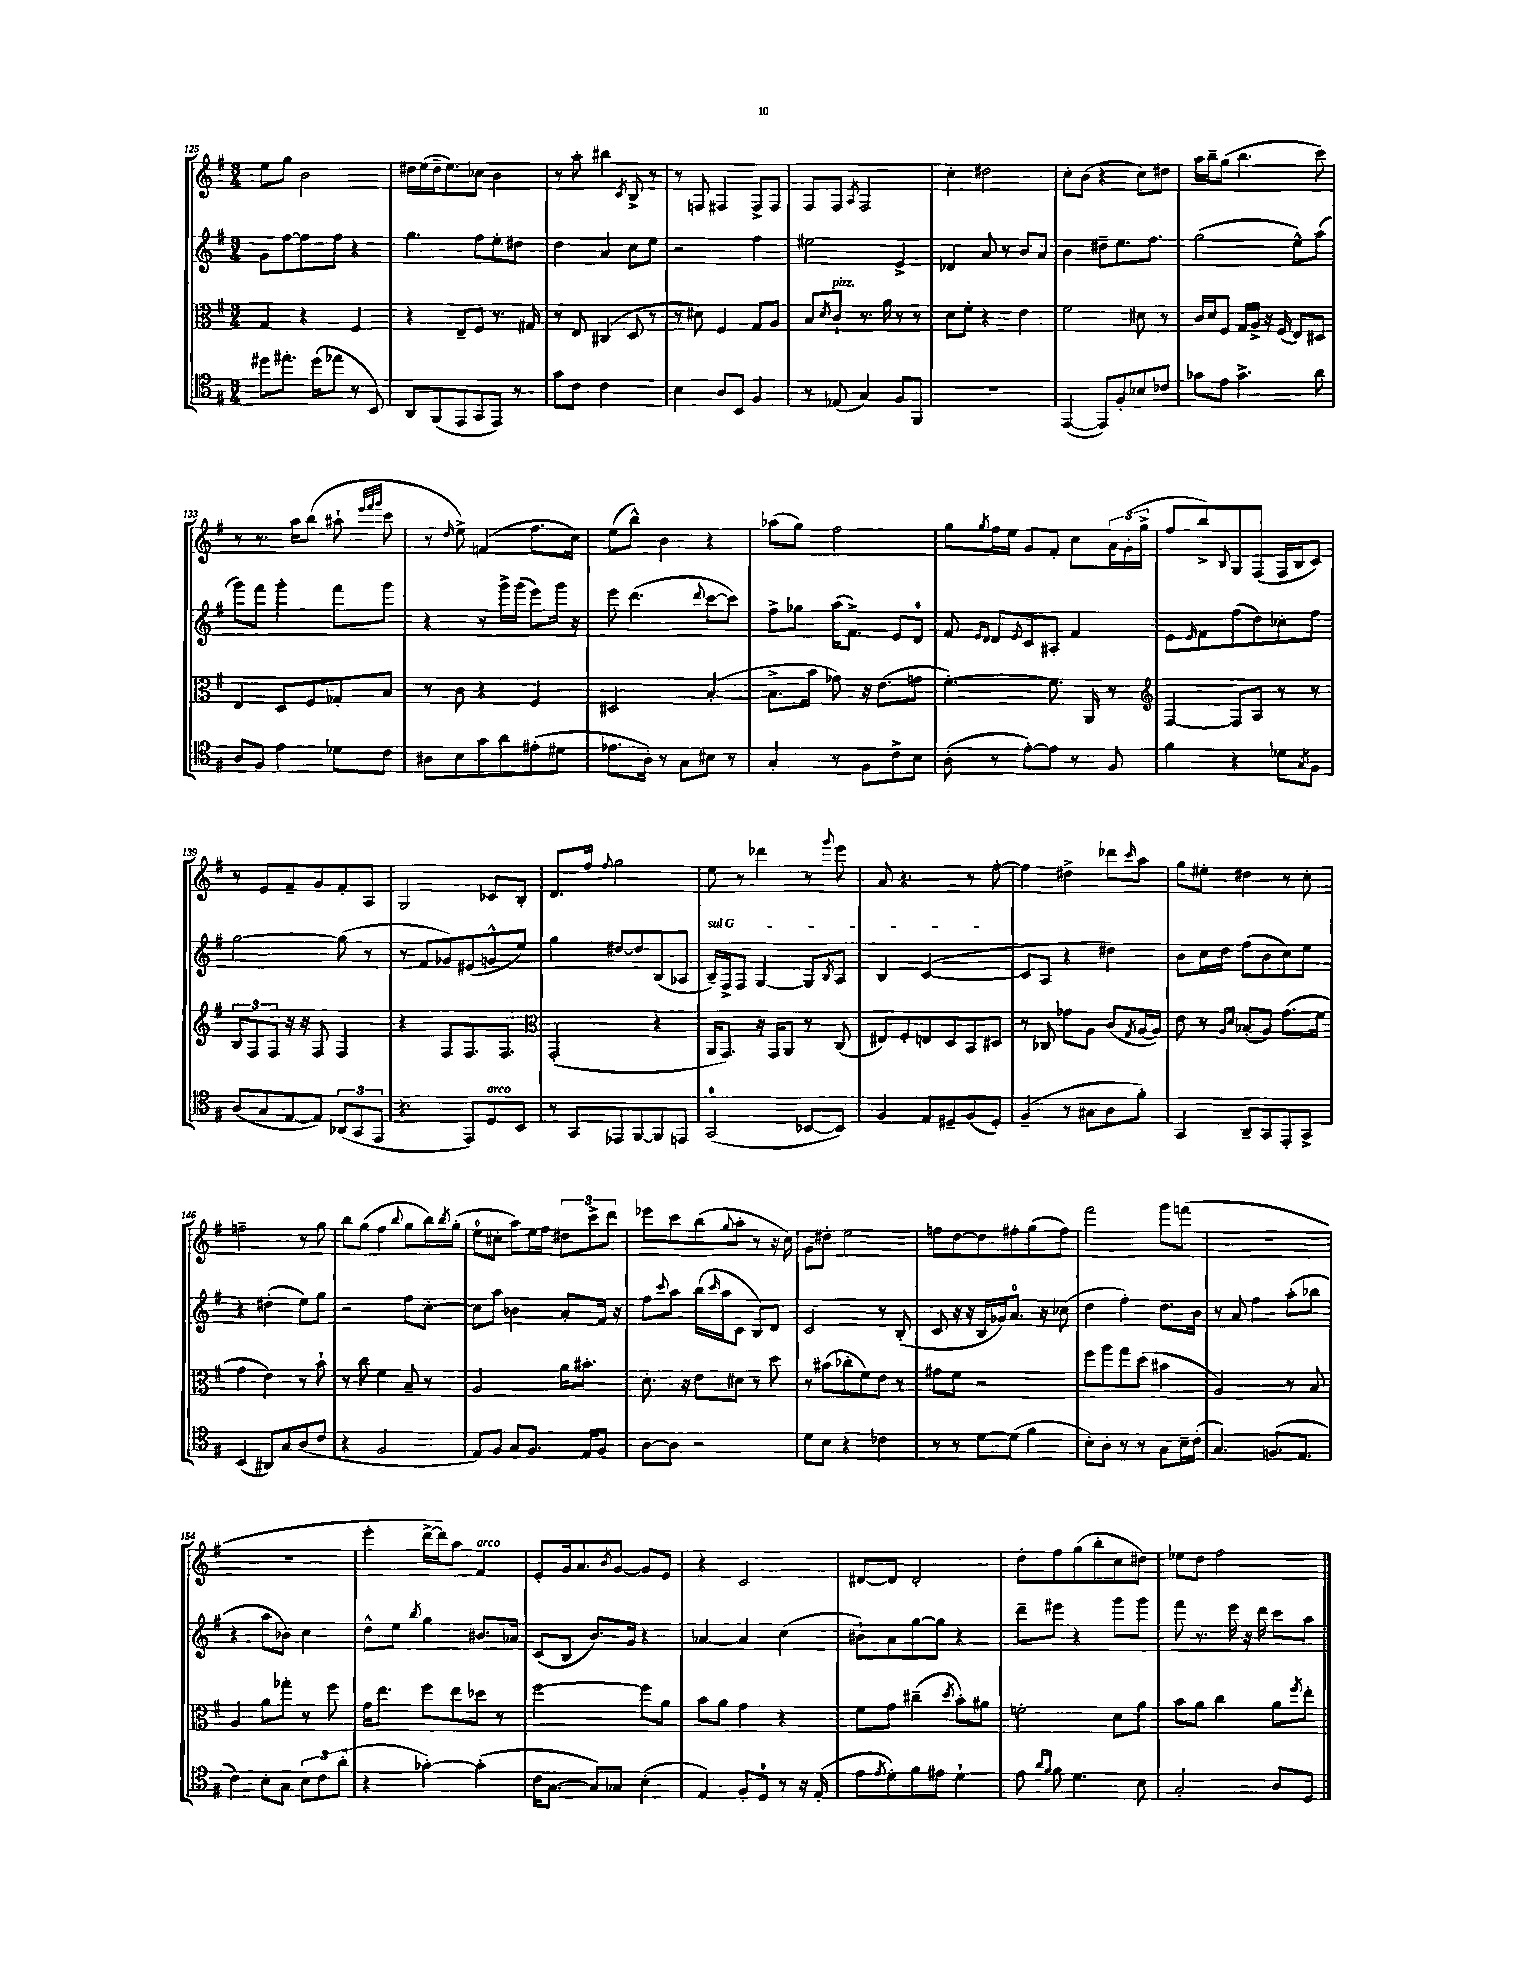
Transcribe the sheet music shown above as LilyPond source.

<<
\new StaffGroup <<
\new Staff = "s0" {
    \clef treble \key g \major \numericTimeSignature \time 3/4
    e''8 g''8 b'2 |
    dis''16 e''16( dis''16-- e''8.) ces''8 b'4 |
    r8 a''8-. bis''4 \acciaccatura { c'8 } b8-> r8 |
    r8 f8 fis4 fis8-> fis8 |
    fis8 fis8 \acciaccatura { a8 } fis2 |
    c''4-. dis''2 |
    c''8-. b'8( r4 c''8) dis''8 |
    a''16 b''16-- g''8( b''4. c'''8) |
    r8 r8. a''16 b''8( ais''8-! \grace { e'''32 fis'''32 g'''32 } c'''8 |
    r8 \grace { d''16 } e''8->) f'4( fis''8. c''16) |
    e''8( b''8-^) b'4 r4 |
    aes''8( g''8) fis''2 |
    g''8 \acciaccatura { g''8 } fis''16 e''16 g'8 fis'8-. c''8 \tuplet 3/2 { a'16 g'16-.( g''16-> } |
    fis''8 b''8->) \appoggiatura { b8 } g8 fis8( fis16 b16 c'8) |
    r8 e'8 fis'8-- g'8 fis'8-. a8 |
    g2 ces'8 b8-. |
    d'8. fis''16 \appoggiatura { fis''8 } g''2 |
    e''8 r8 des'''4 r8 \appoggiatura { g'''8 } e'''8 |
    a'8 r4. r8 fis''8~-. |
    fis''4 dis''4-> des'''8 \grace { c'''16 } a''8 |
    g''8 eis''8-. dis''4 r8 c''8-. |
    f''2-- r8 g''8 |
    b''8 g''8( fis''4 \appoggiatura { b''8 } g''8 b''16) \acciaccatura { b''8 } g''16-.( |
    e''8-0 cis''8-. a''8) e''16 fis''16 \tuplet 3/2 { dis''8 c'''8-> d'''8 } |
    ees'''8 c'''8 b''8( \appoggiatura { g''8 } a''8-. r8 r16 c''16) |
    g'8 dis''8-. e''2 |
    f''8 d''8~ d''8 fis''8-. g''8( fis''8) |
    fis'''2 g'''8 f'''8( |
    R2. |
    R2. |
    e'''4-. d'''16~-> d'''16) a''8 fis'4^\markup { \italic "arco" } |
    e'8-. g'16 a'8. \acciaccatura { b'8 } g'8~ g'8 e'8 |
    r4 c'2 |
    dis'8~ dis'8 dis'2-. |
    d''8-. fis''8 g''8( b''8-. c''8 dis''8) |
    ees''8 d''8 fis''2 \bar "|." |
}
\new Staff = "s1" {
    \clef treble \key g \major \numericTimeSignature \time 3/4
    g'8 fis''8~ fis''8 fis''8 r4 |
    g''4. fis''8 e''8-. dis''8 |
    d''4 a'4 c''8 e''8 |
    r2 fis''4 |
    eis''2 e'4-> |
    des'4 a'8 r8 b'8 a'8 |
    b'4 dis''8-- e''8. fis''8. |
    g''2( e''8-^) a''8( |
    g'''8) fis'''8 g'''4-. fis'''8 g'''8 |
    r4 r8 g'''16-> g'''16( e'''8) g'''16 r16 |
    e'''8 d'''4.( \appoggiatura { d'''8 } c'''8~ c'''8) |
    fis''8-> ges''8 a''16( fis'8.->) e'8 d'8-0 |
    fis'8 \grace { e'16 d'16 } d'8 \appoggiatura { e'8 } c'8 ais8-. fis'4 |
    e'8 \grace { e'16 } fis'8 fis''8( d''8) ces''8-. fis''8 |
    g''2~ g''8( r8 |
    r8 fis'8 ges'8) eis'8( g'8-^ e''8) |
    g''4 dis''8~ dis''8 b8( aes8 |
    \once \override TextSpanner.bound-details.left.text = \markup { \italic "sul G" } b16--\startTextSpan) fis16-> fis8 g4~ g8 \acciaccatura { b8 } a8 |
    b4 c'2~\stopTextSpan( |
    c'8 a8 r4 dis''4) |
    b'8 c''16 d''16 fis''8( b'8 c''8) e''8 |
    r4 dis''4-.( e''8) g''8 |
    r2 fis''8 c''8~-. |
    c''8 a''8 bes'4 a'8-. fis'16 r16 |
    fis''8 \appoggiatura { c'''8 } a''8 b''16( \grace { c'''16 } a''16 c'8 b8) d'8 |
    c'2 r8 b8-.( |
    c'8 r16 r16 b16 ges'16) a'8.-0 r16 ces''8( |
    d''4 fis''4-.) d''8. b'16 |
    r8 a'8 fis''4 a''8-.( bes''8 |
    r4 a''8 bes'8) c''4 |
    d''8-^ e''8 \acciaccatura { b''8 } g''4 bis'8. aes'16 |
    c'8( b8 b'8.) g'16 r4 |
    aes'4~ aes'4 c''4( |
    bis'8-!) a'8 g''8~ g''8 r4 |
    d'''8-- eis'''8 r4 g'''8 g'''8 |
    fis'''8 r8. e'''16 r16 d'''16 c'''8 a''8 \bar "|." |
}
\new Staff = "s2" {
    \clef alto \key g \major \numericTimeSignature \time 3/4
    g4 r4 fis4 |
    r4 e8-- fis8 r8. gis16 |
    r8 e8 cis4( d8 r8 |
    r8 dis'8) fis4 g8 a8 |
    b8 \acciaccatura { d'8 } c'8-!^\markup { \italic "pizz." } r8. a'16 r8 r8 |
    d'8 fis'8-. r4 e'4 |
    fis'2 dis'8 r8 |
    c'16 d'16 fis8 g16 a16-> r16 fis16( e8) dis8 |
    e4 d8 fis8 ges8-. b8 |
    r8 c'8 r4 fis4 |
    dis2 b4~-.( |
    b8.-> b'16 ges'8) r16 e'8.( g'8 |
    fis'4.~-.) fis'8. a,16 r8 |
    \clef treble fis4~ fis8 a8 r8 r8 |
    \tuplet 3/2 { b8 fis8 fis8 } r16 r16 fis8 fis4 |
    r4 fis8 fis8. fis8. |
    \clef alto g,2-.( r4 |
    a,16 g,8.) r16 g,16 a,8 r8 c8( |
    eis8) fis8-. e8 d8 b,8 dis8 |
    r8 ces8 ges'8 a8 c'8( \acciaccatura { g8 } a16~ a16) |
    e'8 r8 \grace { a16 d'16 } bes8-.( a8) g'8.( fis'16 |
    g'4 e'4) r8 b'8-! |
    r8 c''8 fis'4 b8-- r8 |
    a2 a'16 bis'8.-. |
    d'8.-. r16 e'8 dis'8 r8 d''8 |
    r8 bis'8( ces''8-. fis'8) e'8 r8 |
    gis'8 fis'8 r2 |
    fis''8 a''8 g''8 d''8( bis'4 |
    a2) r8 b8 |
    a4 a'8 ges''8-. r8 fis''8 |
    g'16 e''8. fis''8 e''8 des''8 r8 |
    fis''2~ fis''8 a'8 |
    b'8 a'8 g'4 r4 |
    fis'8 g'8 cis''4--( \acciaccatura { d''8 } b'8-.) ais'8 |
    f'2-. d'8 a'8 |
    b'8 a'8 c''4 a'8 \acciaccatura { fis''8 } e''8-. \bar "|." |
}
\new Staff = "s3" {
    \clef tenor \key g \major \numericTimeSignature \time 3/4
    dis''8 eis''8.-. dis''16( ees''8 r8 b,8) |
    a,8 fis,8( e,8 g,8 e,8) r8 |
    g'8 c'8 c'2 |
    b4 a8 b,8 fis4 |
    r8 ees8( g4) fis8 fis,8 |
    R2. |
    e,4~( e,8) fis8-. bes8 ces'8 |
    ges'8 e'8 ges'4.-> a'8 |
    a8 fis8 e'4 des'8 c'8 |
    ais8 b8 g'8 a'8 eis'8-.( dis'8 |
    ees'8. a16-.) r8 g8 bis8 r8 |
    g4-. r8 fis8 c'8-> b8 |
    a8-.( r8 e'8~-.) e'8 r8 fis8 |
    fis'4 r4 des'8 \acciaccatura { g8 } fis8 |
    a8( g8 e8~ e8) \tuplet 3/2 { aes,8( g,8 e,8 } |
    r4. e,8) d8^\markup { \italic "arco" } b,8 |
    r8 g,8 ees,8 fis,8~ fis,8 e,8 |
    g,2-0( bes,8~ bes,8) |
    fis4 e8 dis8-- fis8( dis8-.) |
    fis4--( r8 gis8 a8 fis'8-.) |
    g,4 a,8-- g,8 e,8-. g,8-> |
    b,4( ais,8) g8 a8( c'8 |
    r4 fis2 |
    e8) fis8 g8 fis8. e16 fis8 |
    a8~ a8 r2 |
    d'8 b8 r4 ces'4 |
    r8 r8 d'8~ d'8( fis'4 |
    b8-.) a8-. r8 r8 g8 b16-- c'16-.( |
    g4.) f8.( e8. |
    c'4) b8-. g8 \tuplet 3/2 { b8 c'8 a'8-.( } |
    r4 ges'4~-.) ges'4-.( |
    c'16 g8.~ g8) ges8 b4-.( |
    e4) fis8-. d8-0 r8 r16 e16-.( |
    e'8 \acciaccatura { e'8 } d'8-.) fis'8 eis'8 d'4-! |
    e'8 \grace { a'16 fis'16 } fis'8 d'4. b8 |
    g2-. a8 d8 \bar "|." |
}
>>
>>
\layout { \context { \Score currentBarNumber = #125 } }
